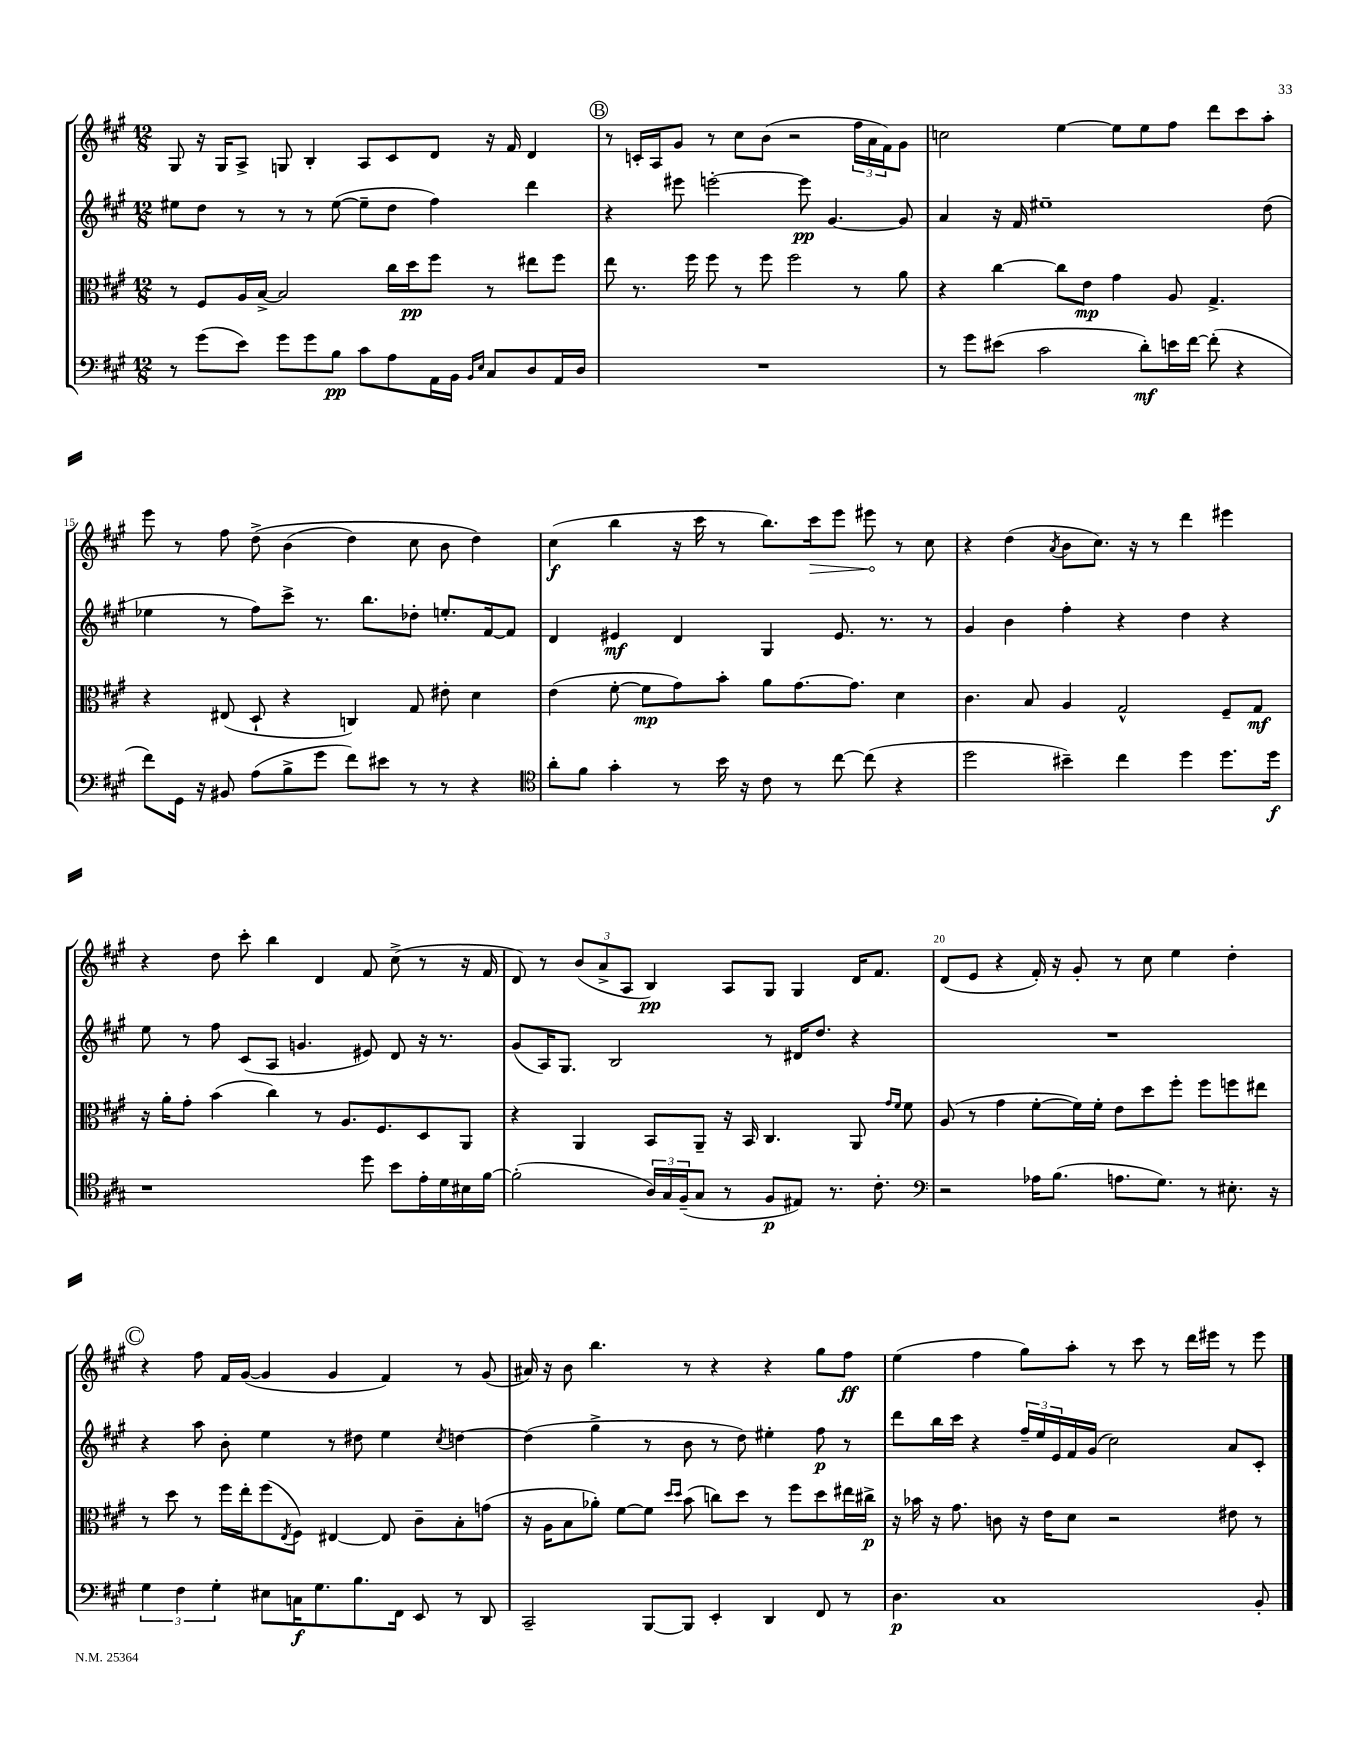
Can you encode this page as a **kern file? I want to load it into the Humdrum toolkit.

**kern	**kern	**kern	**kern
*staff4	*staff3	*staff2	*staff1
*clefF4	*clefC3	*clefG2	*clefG2
*k[f#c#g#]	*k[f#c#g#]	*k[f#c#g#]	*k[f#c#g#]
*M12/8	*M12/8	*M12/8	*M12/8
8r	8r	8ee#\L	8G#/
(8g#\L	8F#/L	8dd\J	16r
.	.	.	16G#/LK
8e\J)	16A/L	8r	8A^/J
.	[16B^/JJ	.	.
8g#\L	2B/]	8r	8G/
8g#\	.	8r	4B'/
8B\J	.	([8ee#\	.
8c#\L	.	8ee#~\]L	8A/L
8A\	16cc#\LL	8dd\J	8c#/
.	16dd\J	.	.
16AA\L	8ff#\J	4ff#\)	8d/J
16BB\JJ	.	.	.
16qqBB/LL	.	.	.
16qqE/JJ	.	.	.
8C#/L	8r	.	16r
.	.	.	16f#/
8D/	8ee#\L	4ddd\	4d/
16AA/L	8ff#\J	.	.
16D/JJ	.	.	.
=	=	=	=
1.r	8ee\	4r	8r
.	8.r	.	16c'/LL
.	.	.	16A/J
.	.	8eee#\	8g#/J
.	16ff#\	.	.
.	8ff#\	[2eee'\	8r
.	8r	.	8cc#\L
.	8ff#\	.	(8b\J
.	2ff#\	.	2r
.	.	8eee\]	.
.	.	[4.g#/	.
.	8r	.	24ff#\LL
.	.	.	24a\
.	.	.	24f#\J)
.	8a\	8g#/]	8g#\J
=	=	=	=
8r	4r	4a/	2cc\
8g#\L	.	.	.
(8e#\J	[4cc#\	16r	.
.	.	16f#/	.
2c#\	.	1ee#~	.
.	8cc#\]L	.	[4ee\
.	8e\J	.	.
.	4g#\	.	8ee\]L
8d'\L)	.	.	8ee\
16e\L	8A/	.	8ff#\J
[16f#\JJ	.	.	.
(8f#'\]	4.G#^/	.	8ddd\L
4r	.	.	8ccc#\
.	.	(8dd\	8aa'\J
=	=	=	=
8f#\L)	4r	4ee-\	8eee\
16GG#\Jk	.	.	8r
16r	.	.	.
8BB#/	(8E#/	8r	8ff#\
(8A\L	8D`/	8ff#\L)	&(8dd^\
8B^\	4r	8ccc#^\J	(4b\
8g#\J	.	8.r	.
8f#\L)	4C/)	.	4dd\)
.	.	8.bb\L	.
8e#\J	.	.	.
8r	8G#/	8dd-'\J	8cc#\
8r	8e#'\	8.ee'/L	8b\
4r	4d\	.	4dd\&)
.	.	[16f#/k	.
.	.	8f#/]J	.
=	=	=	=
*clefC4	*	*	*
8a'\L	(4e\	4d/	(4cc#\
8f#\J	.	.	.
4g#'\	[8f#'\	4e#/	4bb\
.	8f#\]L	.	.
8r	8g#\)	4d/	16r
.	.	.	16ccc#\
16b\	8b'\J	.	8r
16r	.	.	.
8c#\	8a\L	4G#/	8.bb\L)
8r	[8.g#\	.	.
.	.	.	16ccc#\k
[8cc#\	.	8.e#/	8eee\J
.	8.g#\]J	.	.
(8cc#\]	.	.	8eee#\
.	.	8.r	.
4r	4d\	.	8r
.	.	8r	8cc#\
=	=	=	=
2dd\	4.c#\	4g#/	4r
.	.	4b\	(4dd\
.	8B/	.	.
.	.	.	8qa/
4b#~\)	4A/	4ff#'\	8b\L
.	.	.	8.cc#\J)
4cc#\	2G#^^/	4r	.
.	.	.	16r
.	.	.	8r
4dd\	.	4dd\	4ddd\
8.dd\L	8F#~/L	4r	4eee#\
.	8G#/J	.	.
16dd\Jk	.	.	.
=	=	=	=
1r	16r	8ee\	4r
.	16a'\LK	.	.
.	8g#'\J	8r	.
.	(4b\	8ff#\	8dd\
.	.	(8c#/L	8ccc#'\
.	4cc#\)	8A/J	4bb\
.	.	4.g/	.
.	8r	.	4d/
.	8.A/L	.	.
8dd\	.	8e#/)	8f#/
.	8.F#/	.	.
8b\L	.	8d/	(8cc#^\
16e'\L	8D/	16r	8r
16d\	.	8.r	.
16B#\	8AA/J	.	16r
[16f#\JJ	.	.	16f#/
=	=	=	=
(2f#'\]	4r	(8g#/L	8d/)
.	.	16A/K)	8r
.	.	8.G#/J	.
.	4AA/	.	(12b/L
.	.	.	12a^/
.	.	2B/	.
.	.	.	12A/J
24A/LL)	8BB/L	.	4B/)
24G#/	.	.	.
(24F#~/J	.	.	.
8G#/J	8AA~/J	.	.
8r	16r	.	8A/L
.	16BB/	.	.
8F#/L	4.C#/	8r	8G#/J
8E#/J)	.	16d#/LK	4G#/
.	.	8.dd/J	.
8.r	.	.	.
.	8AA/	4r	16d/LK
8.c#'\	.	.	8.f#/J
.	16qqg#/LL	.	.
.	16qqf#/JJ	.	.
.	8f#\	.	.
=	=	=	=
*clefF4	*	*	*
2r	(8A/	1.r	(8d/L
.	8r	.	8e/J
.	4g#\	.	4r
16A-\LK	[8f#'\L	.	16f#'/)
(8.B\J	.	.	16r
.	16f#\]L)	.	8g#'/
.	16f#'\JJ	.	.
8.A\L	8e\L	.	8r
.	8dd\	.	8cc#\
8.G#\J)	.	.	.
.	8ff#'\J	.	4ee\
8r	8ff#\L	.	.
8.E#'\	8ff\	.	4dd'\
.	8ee#\J	.	.
16r	.	.	.
=	=	=	=
6G#\	8r	4r	4r
.	8dd\	.	.
6F#\	.	.	.
.	8r	8aa\	8ff#\
6G#'\	.	.	.
.	16ff#\LL	8b'\	16f#/LL
.	16ee'\J	.	([16g#/JJ
8E#\L	(8ff#\	4ee\	4g#/]
.	8qE/	.	.
16C\K	8F#\J)	.	.
8.G#\	.	.	.
.	[4E#/	8r	4g#/
8.B\	.	8dd#\	.
.	8E#/]	4ee\	4f#/)
16FF#\Jk	.	.	.
8EE/	8c#~\L	.	.
.	.	8qcc#/	.
8r	8B'\	[4dd\	8r
8DD/	(8g\J	.	(8g#/
=	=	=	=
2CC#~/	16r	(4dd\]	16a#/)
.	16A\LK	.	16r
.	8B\	.	8b\
.	8a-'\J)	4gg#^\	4.bb\
.	[8f#\L	.	.
[8BBB/L	8f#\]J	8r	.
.	16qqdd/LL	.	.
.	16qqdd/JJ	.	.
8BBB/]J	(8b\	8b\	8r
4EE'/	8cc\L)	8r	4r
.	8dd\J	8dd\)	.
4DD/	8r	4ee#'\	4r
.	8ff#\L	.	.
8FF#/	8dd\	8ff#\	8gg#\L
8r	16ee#\L	8r	8ff#\J
.	16cc#^\JJ	.	.
=	=	=	=
4.D\	16r	8ddd\L	(4ee\
.	16b-\	.	.
.	16r	16bb\L	.
.	8.g#\	16ccc#\JJ	.
.	.	4r	4ff#\
1C#	8c\	.	.
.	16r	24ff#~/LL	8gg#\L)
.	.	24ee/	.
.	16e\LK	.	.
.	.	24e/	.
.	8d\J	16f#/	8aa'\J
.	.	(16g#/JJ	.
.	2r	2cc#\)	8r
.	.	.	8ccc#\
.	.	.	8r
.	.	.	16ddd\LL
.	.	.	16eee#\JJ
.	8e#\	8a/L	8r
8BB'/	8r	8c#'/J	8eee#\
==	==	==	==
*-	*-	*-	*-
